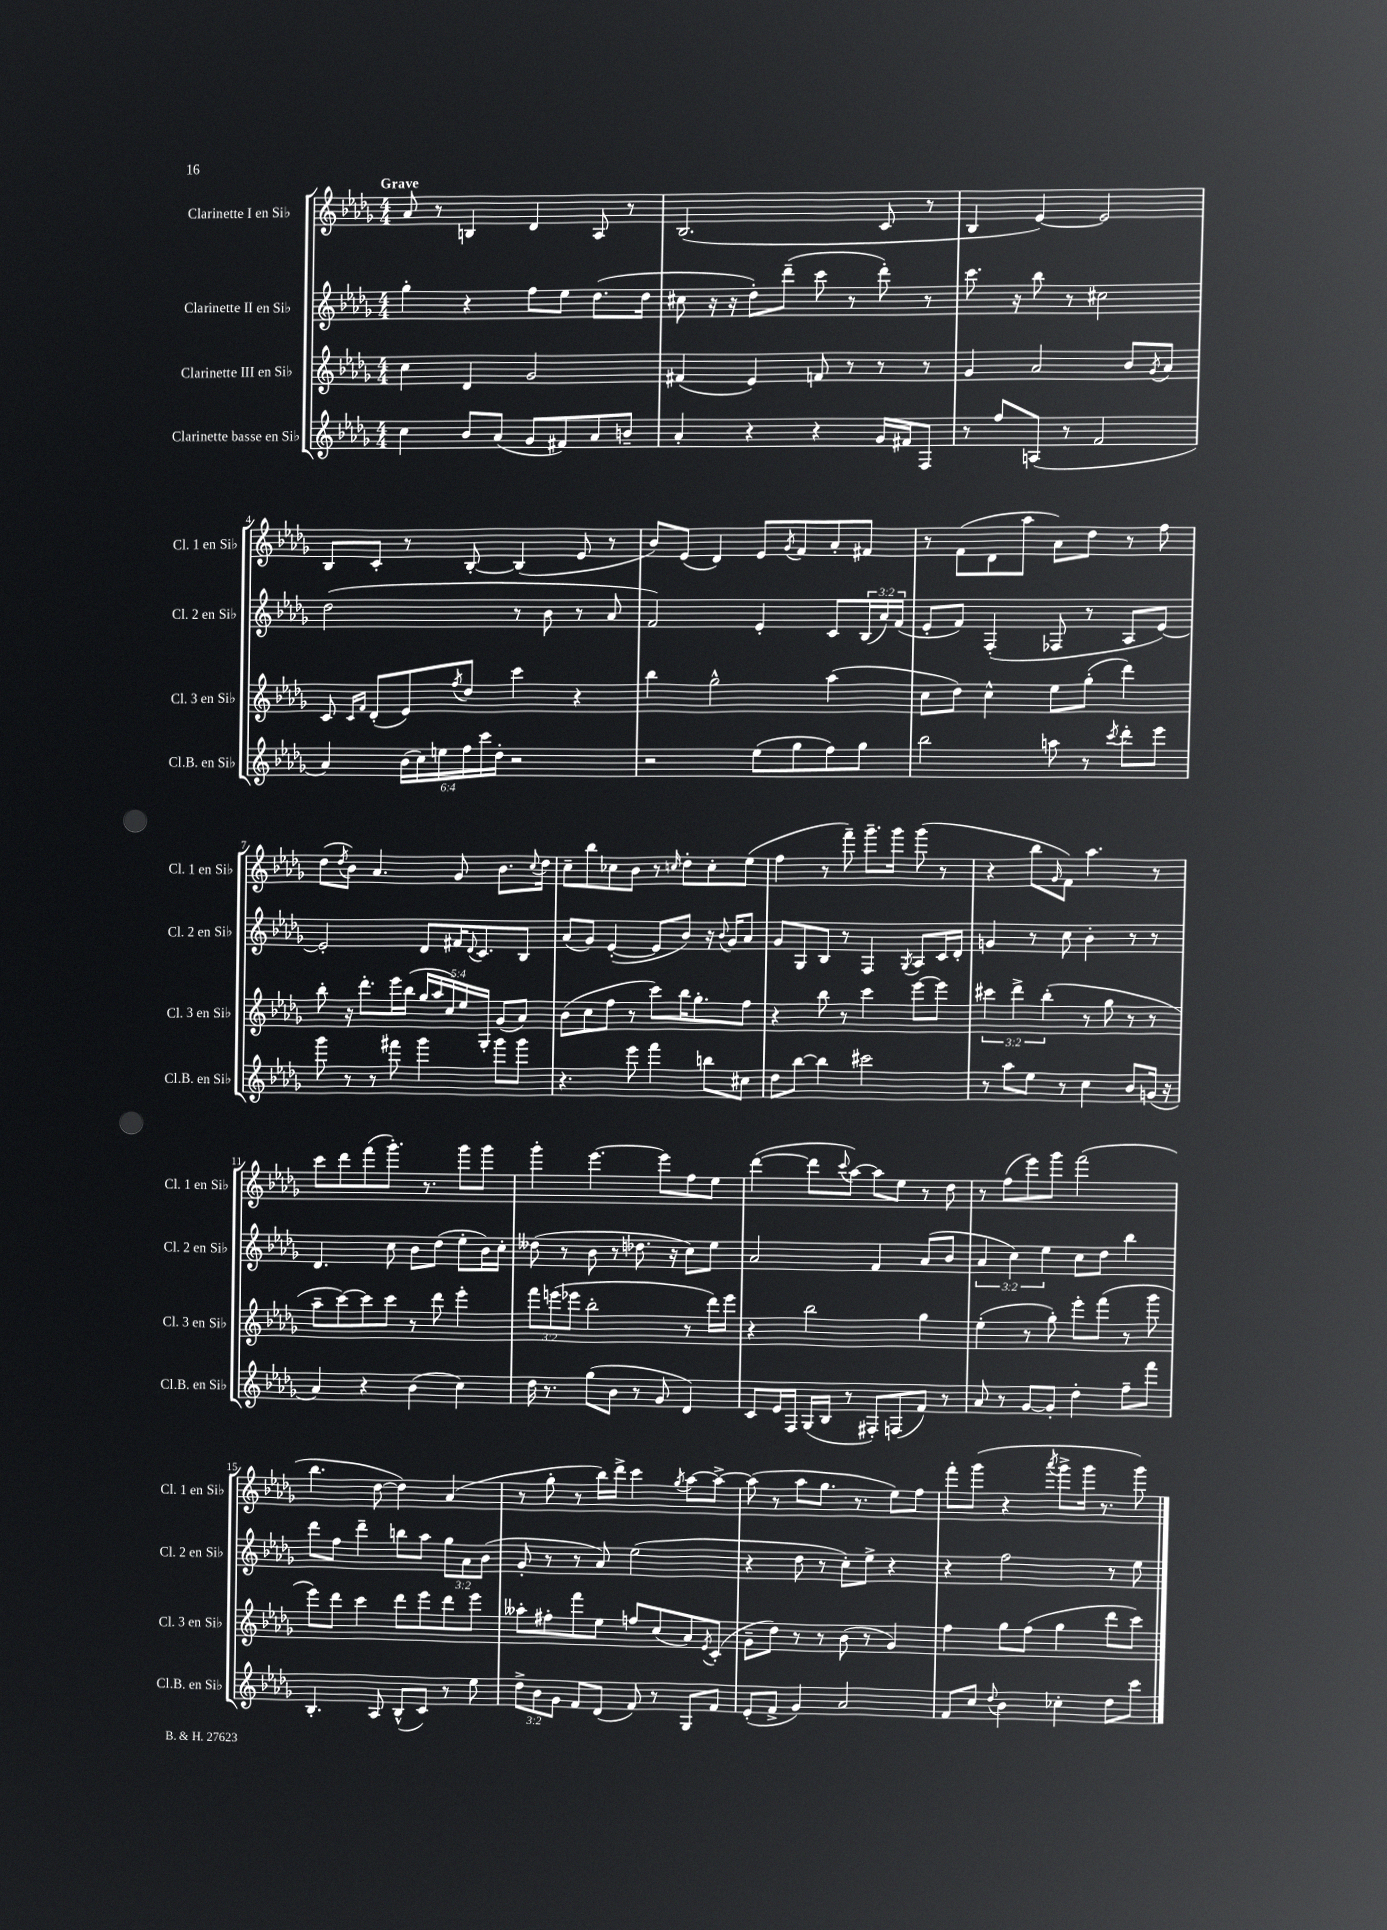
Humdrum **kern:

**kern	**kern	**kern	**kern
*part4	*part3	*part2	*part1
*staff4	*staff3	*staff2	*staff1
*I"Clarinette basse en Si♭	*I"Clarinette III en Si♭	*I"Clarinette II en Si♭	*I"Clarinette I en Si♭
*I'Cl.B. en Si♭	*I'Cl. 3 en Si♭	*I'Cl. 2 en Si♭	*I'Cl. 1 en Si♭
*clefG2	*clefG2	*clefG2	*clefG2
*k[b-e-a-d-g-]	*k[b-e-a-d-g-]	*k[b-e-a-d-g-]	*k[b-e-a-d-g-]
*M4/4	*M4/4	*M4/4	*M4/4
=1	=1	=1	=1
!	!	!	!LO:TX:a:B:t=Grave
4cc\	4cc\	4gg-'\	8a-/
.	.	.	8r
8b-/L	4d-/	4r	4Bn/
(8a-/J	.	.	.
8g-/L	2g-/	8ff\L	4d-/
8f#X/)	.	8ee-\J	.
8a-/	.	(8.dd-\L	8A-/
8bn~/J	.	.	8r
.	.	16dd-\Jk	.
=2	=2	=2	=2
4a-'/	(4f#X/	8cc#X\	(2.B-/
.	.	16r	.
.	.	16r	.
4r	4e-/)	8dd-'\L)	.
.	.	(8ddd-~\J	.
4r	8fn/	8ccc\	.
.	8r	8r	.
16g-/LL	8r	8ddd-'\)	8c/
16f#X/J	.	.	.
8F/J	8r	8r	8r
=3	=3	=3	=3
8r	4g-/	8.ccc\	4B-/
8ff/L	.	.	.
.	.	16r	.
(8An/J	2a-/	8bb-\	[4e-/)
8r	.	8r	.
2f/	.	2cc#X\	2e-/]
.	8b-/L	.	.
.	8qg-/	.	.
.	8a-/J	.	.
!!LO:LB:g=z
=4	=4	=4	=4
4a-/)	8c/	(2dd-\	8B-/L
.	16qqc/LL	.	.
.	16qqf/JJ	.	.
.	(8d-'/L	.	8c'/J
(24b-\LL	8e-/)	.	8r
24cc\)	.	.	.
24een\	.	.	.
.	8qff/	.	.
24ff\	8dd-/J	.	[8B-'/
24ccc\	.	.	.
24dd-'\JJ	.	.	.
2r	4ccc\	8r	(4B-/]
.	.	8b-\	.
.	4r	8r	8e-/
.	.	8a-/	8r
=5	=5	=5	=5
2r	4bb-\	2f/)	8b-/L)
.	.	.	(8e-/J
.	2gg-^^\	.	4d-/)
(8ee-\L	.	4e-'/	8e-/L
.	.	.	8qg-/
8gg-\	.	.	8f/
8ff\)	(4aa-\	8c/L	8a-'/
8gg-\J	.	(24B-/L	8f#X/J
.	.	24a-/)	.
.	.	(24f/JJ	.
=6	=6	=6	=6
2bb-\	8cc\L	8e-'/L	8r
.	8dd-\J)	8f/J)	(8f\L
.	4cc^^\	(4F'/	8d-\
.	.	.	8aa-\J
8aan\	8ee-\L	8F-X/	8a-\L)
8r	(8gg-'\J	8r	8dd-\J
8qccc/	.	.	.
8ddd-'\L	4ddd-\)	8A-/L	8r
8eee-\J	.	[8e-/J)	8ff\
!!LO:LB:g=z
=7	=7	=7	=7
8ggg-\	8bb-'\	2e-'/]	(8dd-\L
.	.	.	8qdd-/
8r	16r	.	8b-\J)
.	8.ddd-'\L	.	.
8r	.	.	4.a-/
8fff#X\	16eee-\L	.	.
.	(16bb-\JJ	.	.
4ggg-\	20gg-/LL	8d-/L	.
.	20aa-/	.	.
.	20cc/)	.	.
.	.	16f#X/K	8g-/
.	20ee-/	.	.
.	.	8qqd-/	.
.	.	8.c/	.
.	20G-'/JJ	.	.
8ggg-\L	(8g-/L	.	8.b-\L
8ggg-\J	8a-/J)	8B-/J	.
.	.	.	8qqcc/
.	.	.	16dd-\Jk
=8	=8	=8	=8
4.r	(8b-\L	(8a-/L	8cc~\L
.	8cc\	8g-/J)	8bb-\
.	8ff\J	([4e-'/	8cc-X\
8eee-\	8r	.	8b-\J
4fff\	8ccc\L)	8e-/L]	8r
.	.	.	16qqccn/
.	16bb-\K	8b-/J)	8dd-'\L
.	8.gg-'\	.	.
8bbn\L	.	16r	8cc'\
.	.	8qqb-/	.
.	.	16g-/KL	.
8cc#X\J	8ff\J	8a-/J	(8ee-\J
=9	=9	=9	=9
8dd-\L	4r	8g-/L	4ff\
[8bb-\J	.	8G-/	.
4bb-\]	8bb-\	8B-/J	8r
.	8r	8r	8fff~\)
2ccc#X\	4ccc\	4F/	8.ggg-~\L
.	.	.	16ggg-\Jk
.	.	8qG-/	.
.	[8eee-\L	8A-/L	(8ggg-\
.	8eee-\J]	16c/L	8r
.	.	16d-'/JJ	.
=10	=10	=10	=10
8r	6ccc#X\	4gn/	4r
8aa-\L	.	.	.
.	6ddd-^\	.	.
8ee-\J	.	8r	8bb-\L
.	(6bb-'\	.	.
.	.	.	16qqg-/
8r	.	8cc\	8f\J)
4cc\	8r	4b-'\	4.aa-\
.	8gg-\	.	.
8b-/L	8r	8r	.
(16gn/Jk	8r	8r	8r
16r	.	.	.
!!LO:LB:g=z
=11	=11	=11	=11
4a-/)	8aa-~\L	4.d-/	8ccc\L
.	[8ccc\)	.	8ddd-\
4r	8ccc\]	.	(8fff\
.	8ccc\J	8cc\	8.ggg-'\J)
(4b-\	8r	8b-\L	.
.	.	.	8.r
.	8ddd-\	(8dd-\J	.
4cc\)	4eee-'\	8ee-'\L	8ggg-\L
.	.	16b-\L)	8ggg-\J
.	.	16cc'\JJ	.
=12	=12	=12	=12
16dd-\	12fff\L	(8dd--X\	4ggg-'\
8.r	.	.	.
.	(12eeen\	.	.
.	.	8r	.
.	12eee-X\J	.	.
(8gg-\L	2bb-'\	8b-\	[4.eee-\
8b-\J	.	8r	.
8r	.	8.dd-X\	.
8g-/	.	.	8eee-\L]
.	.	16r	.
4d-/)	8r	8cc\L)	8ff\
.	16ddd-\LL)	8ee-\J	8ee-\J
.	16eee-\JJ	.	.
=13	=13	=13	=13
8c/L	4r	2a-/	([4ddd-\
16e-/L	.	.	.
16F/JJ	.	.	.
(16G-/LL	2bb-\	.	8ddd-\L]
16B-/JJ	.	.	.
.	.	.	8qqccc/
8r	.	.	[8aa-\J)
8F#X'/L)	.	4f/	8aa-\L]
(8Fn/	.	.	8ee-\J
8f/J)	4gg-\	(8a-/L	8r
8r	.	8b-/J	8dd-\
=14	=14	=14	=14
8a-/	(4ee-'\	6a-/	8r
8r	.	.	(8ff\L
.	.	6cc\)	.
[8g-/L	8r	.	8eee-\)
.	.	6ee-\	.
8g-'/J]	8gg-'\)	.	8ggg-\J
4dd-'\	8eee-'\L	8cc\L	(2fff\
.	(8fff\J	8dd-\J	.
8ff~\L	8r	4bb-\	.
8fff\J	8ggg-\	.	.
!!LO:LB:g=z
=15	=15	=15	=15
4.B-'/	8eee-\L)	8ddd-\L	4.bb-\
.	8ddd-\J	8ff\J	.
.	4ccc\	4ddd-~\	.
8A-/	.	.	[8dd-\
(8B-^^/L	8ddd-\L	8bbn\L	4dd-\])
8c/J)	8eee-\	8aa-\J	.
8r	8ddd-\	12gg-\L	(4a-/
.	.	12a-\	.
8ee-\	8eee-\J	.	.
.	.	(12b-\J	.
=16	=16	=16	=16
12dd-^\L	8aa--X'\L	8g-'/	8r
12b-\	.	.	.
.	8ff#X'\	8r	8gg-'\
12g-\J	.	.	.
8f/L	8fff\	8r	8r
(8d-/J	8ee-\J	8a-/)	16bb-\LL)
.	.	.	16ddd-^\JJ
8f/)	8ffn/L	(2ee-\	4ccc\
8r	(8cc/	.	.
.	.	.	8qgg-/
8G-/L	8a-/)	.	[8aa-\L
.	8qe-/	.	.
8f/J	(8c'/J	.	8aa-^\J_
=17	=17	=17	=17
(8e-'/L	8g-~\L	4r	(8aa-\]
8f^/J	8dd-\J)	.	8r
4g-/)	8r	8dd-\	8aa-\L
.	8r	8r	8.gg-\J
2a-/	(8b-\	8cc'\L)	.
.	.	.	8.r
.	8r	8ee-^\J	.
.	4g-/)	4r	8ee-\L)
.	.	.	8ff\J
=18	=18	=18	=18
8f/L	4ff\	4r	8fff'\L
8cc/J	.	.	(8ggg-\J
8qqdd-/	.	.	.
4b-\	8gg-\L	2ff\	4r
.	(8ff\J	.	.
.	.	.	8qaaa-/
4cc-X'\	4gg-\	.	8ggg-^\L
.	.	.	16ggg-\Jk
.	.	.	8.r
8dd-\L	8ddd-\L	8r	.
8ccc\J	8ccc\J)	8ee-\	8ggg-\)
==	==	==	==
*-	*-	*-	*-
